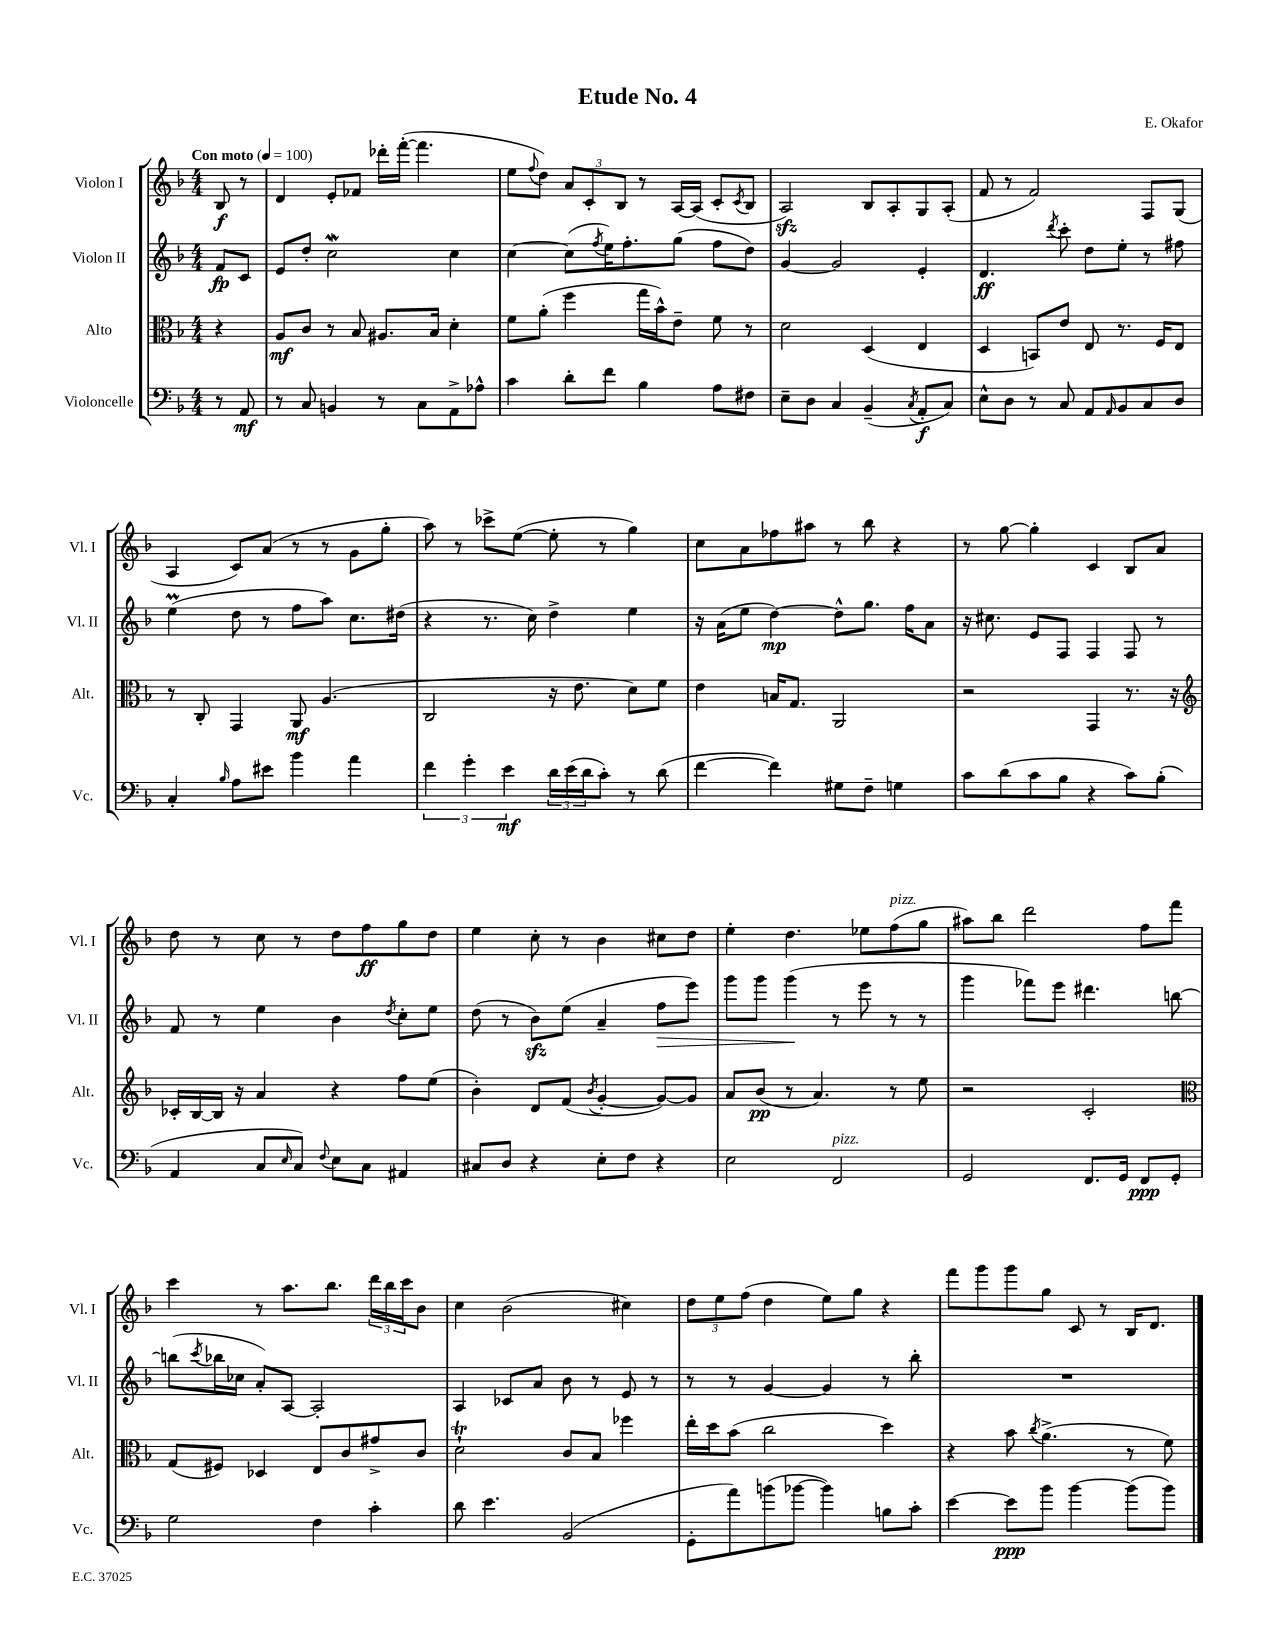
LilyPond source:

\header { title = "Etude No. 4" composer = "E. Okafor" }
<<
\new StaffGroup <<
\new Staff = "s0" \with { instrumentName = "Violon I" shortInstrumentName = "Vl. I" } {
    \clef treble \key f \major \numericTimeSignature \time 4/4 \partial 4 \tempo "Con moto" 4 = 100
    bes8\f r8 |
    d'4 e'8-. fes'8 des'''16-. f'''16~-.( f'''4. |
    e''8 \appoggiatura { f''8 } d''8) \tuplet 3/2 { a'8 c'8-. bes8 } r8 a16~ a16( c'8-. \acciaccatura { c'8 } bes8 |
    a2\sfz) bes8 a8-. g8 a8-.( |
    f'8 r8 f'2) f8 g8( |
    a4 c'8) a'8( r8 r8 g'8 g''8-. |
    a''8) r8 ces'''8-> e''8~( e''8-. r8 g''4) |
    c''8 a'8 fes''8 ais''8 r8 bes''8 r4 |
    r8 g''8~ g''4-. c'4 bes8 a'8 |
    d''8 r8 c''8 r8 d''8 f''8\ff g''8 d''8 |
    e''4 c''8-. r8 bes'4 cis''8 d''8 |
    e''4-. d''4. ees''8 f''8^\markup { \italic "pizz." }( g''8 |
    ais''8) bes''8 d'''2 f''8 f'''8 |
    c'''4 r8 a''8. bes''8. \tuplet 3/2 { d'''16 bes''16 c'''16 } bes'8 |
    c''4 bes'2( cis''4) |
    \tuplet 3/2 { d''8 e''8 f''8( } d''4 e''8) g''8 r4 |
    f'''8 g'''8 g'''8 g''8 c'8 r8 bes16 d'8. \bar "|." |
}
\new Staff = "s1" \with { instrumentName = "Violon II" shortInstrumentName = "Vl. II" } {
    \clef treble \key f \major \numericTimeSignature \time 4/4 \partial 4
    f'8\fp c'8 |
    e'8 d''8-. c''2\mordent c''4 |
    c''4~ c''8( \acciaccatura { f''8 } e''16) f''8.-. g''8( f''8 d''8) |
    g'4~ g'2 e'4-. |
    d'4.\ff \acciaccatura { d'''8 } c'''8-. d''8 e''8-. r8 fis''8 |
    e''4\prall( d''8 r8 f''8 a''8) c''8. dis''16( |
    r4 r8. c''16) d''4-> e''4 |
    r16 a'16( e''8 d''4~\mp) d''8-^ g''8. f''16 a'8 |
    r16 cis''8. e'8 f8 f4 f8 r8 |
    f'8 r8 e''4 bes'4 \acciaccatura { d''8 } c''8-. e''8 |
    d''8( r8 bes'8\sfz) e''8( a'4-- f''8\> e'''8) |
    g'''8 g'''8 g'''4\!( r8 e'''8 r8 r8 |
    g'''4 fes'''8) e'''8 dis'''4. b''8~ |
    b''8( \acciaccatura { c'''8 } bes''16 ces''16 a'8-.) a8~ a2-. |
    a4 ces'8 a'8 bes'8 r8 e'8 r8 |
    r8 r8 g'4~ g'4 r8 bes''8-. |
    R1 \bar "|." |
}
\new Staff = "s2" \with { instrumentName = "Alto" shortInstrumentName = "Alt." } {
    \clef alto \key f \major \numericTimeSignature \time 4/4 \partial 4
    r4 |
    a8\mf c'8 r8 bes8 ais8. bes16 d'4-. |
    f'8 a'8-.( f''4 g''16 bes'16-^) e'8-- f'8 r8 |
    d'2 d4( e4 |
    d4 b,8) e'8 e8 r8. f16 e8 |
    r8 c8-. g,4 a,8\mf a4.( |
    c2 r16 e'8. d'8) f'8 |
    e'4 b16 g8. a,2 |
    r2 g,4 r8. r16 |
    \clef treble ces'16-. bes16~ bes16 r16 a'4 r4 f''8 e''8( |
    bes'4-.) d'8 f'8( \acciaccatura { bes'8 } g'4~-. g'8~) g'8 |
    a'8 bes'8\pp( r8 a'4.) r8 e''8 |
    r2 c'2-. |
    \clef alto g8( fis8) des4 e8 c'8 gis'8-> c'8 |
    d'2-!\trill c'8 bes8 fes''4 |
    e''16-. d''16 bes'8( c''2 d''4) |
    r4 bes'8 \acciaccatura { c''8 } a'4.->( r8 f'8) \bar "|." |
}
\new Staff = "s3" \with { instrumentName = "Violoncelle" shortInstrumentName = "Vc." } {
    \clef bass \key f \major \numericTimeSignature \time 4/4 \partial 4
    r8 a,8\mf |
    r8 c8 b,4 r8 c8 a,8-> aes8-^ |
    c'4 d'8-. f'8 bes4 a8 fis8 |
    e8-- d8 c4 bes,4--( \acciaccatura { c8 } a,8-.\f c8) |
    e8-^ d8 r8 c8 a,8 \grace { a,16 } bes,8 c8 d8 |
    c4-. \grace { bes16 } a8 eis'8 bes'4 a'4 |
    \tuplet 3/2 { f'4 g'4-. e'4\mf } \tuplet 3/2 { d'16 e'16( d'16 } c'8-.) r8 d'8( |
    f'4~ f'4) gis8 f8-- g4 |
    c'8 d'8( c'8 bes8 r4 c'8) bes8-.( |
    a,4 c8 \grace { e16 } c8) \appoggiatura { f8 } e8 c8 ais,4 |
    cis8 d8 r4 e8-. f8 r4 |
    e2 f,2^\markup { \italic "pizz." } |
    g,2 f,8. g,16 f,8\ppp g,8-. |
    g2 f4 c'4-. |
    d'8 e'4. bes,2( |
    g,8-. a'8) b'8( bes'8~ bes'4) b8 c'8-. |
    e'4~ e'8\ppp bes'8 bes'4~ bes'8( bes'8) \bar "|." |
}
>>
>>
\layout { \context { \Score \remove "Bar_number_engraver" } }
